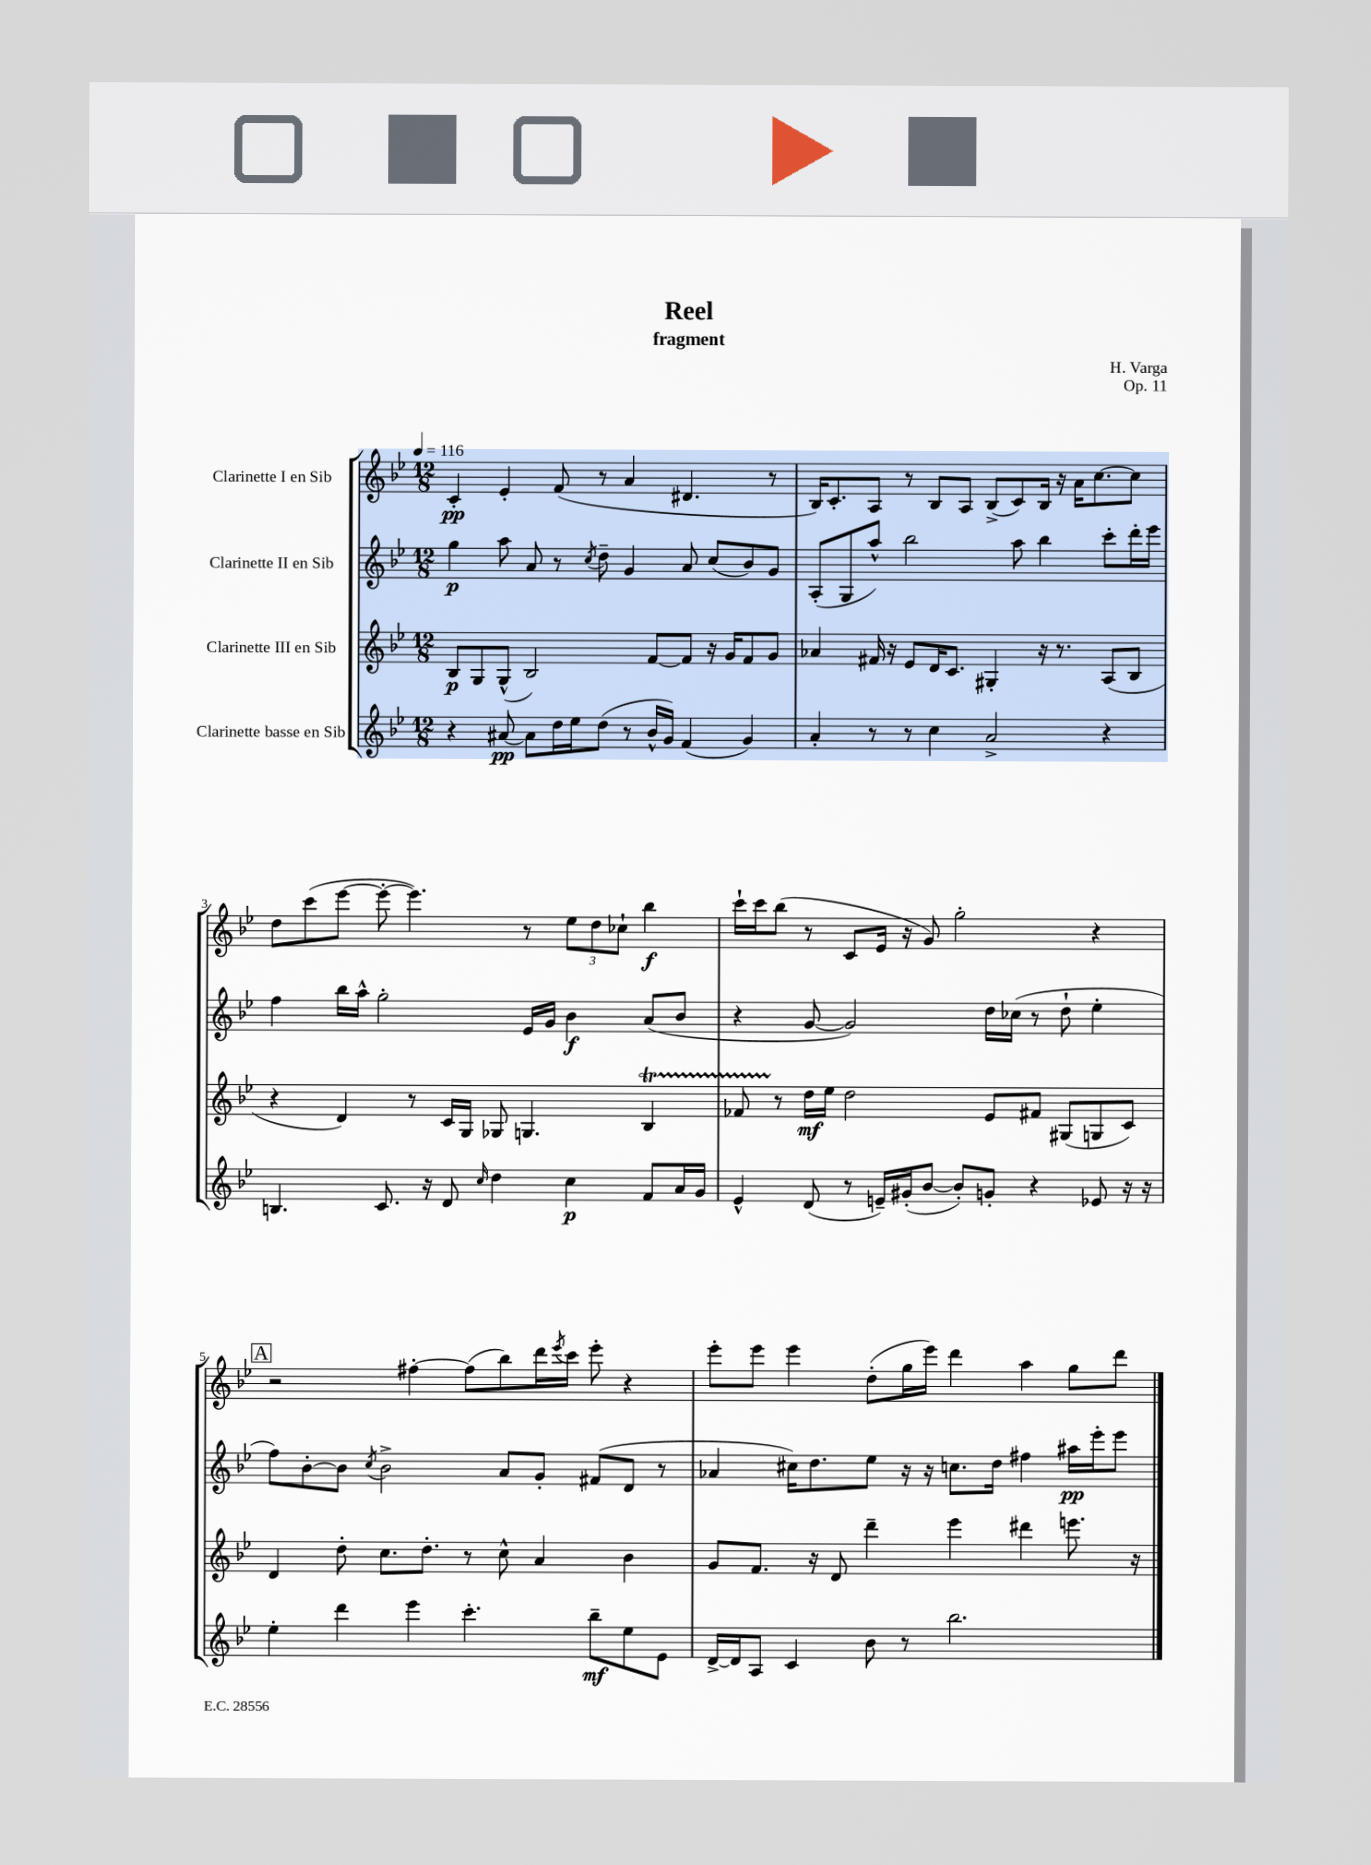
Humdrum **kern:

**kern	**kern	**kern	**kern
*staff4	*staff3	*staff2	*staff1
*clefG2	*clefG2	*clefG2	*clefG2
*k[b-e-]	*k[b-e-]	*k[b-e-]	*k[b-e-]
*M12/8	*M12/8	*M12/8	*M12/8
*MM116	*MM116	*MM116	*MM116
4r	8B-/L	4gg\	4c'/
.	8G/	.	.
[8a#/	(8G^^/J	8aa\	4e-'/
8a#\]L	2B-/)	8a/	.
16dd\L	.	8r	(8f/
16ee-\J	.	.	.
.	.	8qcc/	.
(8dd\J	.	8dd~\	8r
8r	.	4g/	4a/
16b-^^/LL	[8f/L	.	.
16g/JJ)	.	.	.
(4f/	8f/]J	8a/	4.d#/
.	16r	(8cc/L	.
.	16g/LK	.	.
4g/)	8f/	8b-/)	.
.	8g/J	8g/J	8r
=	=	=	=
4a'/	4a-/	(8A'/L	16B-/LK)
.	.	.	8.c'/
.	.	8G/	.
8r	16f#/	8aa^^/J)	8A/J
.	16r	.	.
8r	8e-/L	2bb-\	8r
4cc\	16d/K	.	8B-/L
.	8.c/J	.	.
.	.	.	8A/J
2a^/	4G#'/	.	(8B-^/L
.	.	8aa\	8c/)
.	16r	4bb-\	16B-/Jk
.	8.r	.	16r
.	.	.	16a\LK
.	.	.	[8.cc\
4r	(8A/L	8ccc'\L	.
.	8B-/J	16ddd'\L	8cc\]J
.	.	16eee-\JJ	.
=	=	=	=
4.B/	4r	4ff\	8dd\L
.	.	.	(8ccc\
.	4d/)	16bb-\LL	[8eee-\J
.	.	16aa^^\JJ	.
8.c/	.	2gg'\	8eee-'\_
.	8r	.	4.eee-\])
16r	.	.	.
8d/	16c/LL	.	.
.	16G/JJ	.	.
16qqcc/	.	.	.
4dd\	8G-/	.	.
.	4.G/	16e-/LL	8r
.	.	16g/JJ	.
4cc\	.	4b-\	12ee-\L
.	.	.	12dd\
.	.	.	12cc-`\J
8f/L	4B-/	(8a/L	4bb-\
16a/L	.	8b-/J	.
16g/JJ	.	.	.
=	=	=	=
4e-^^/	8f-/	4r	16ccc`\LL
.	.	.	16ccc\J
.	8r	.	(8bb-\J
(8d/	16dd\LL	[8g/	8r
.	16ee-\JJ	.	.
8r	2dd\	2g/])	8c/L
16e~/LL)	.	.	16e-/Jk
(16g#'/J	.	.	16r
[8b-/J	.	.	8g/)
8b-'/]L)	.	.	2gg'\
8g'/J	8e-/L	16dd\LL	.
.	.	(16cc-\JJ	.
4r	8f#/J	8r	.
.	(8G#/L	8dd`\	.
8e-/	8G/	4ee-'\	4r
16r	8c/J)	.	.
16r	.	.	.
=	=	=	=
4ee-'\	4d/	8ff\L)	2r
.	.	[8b-'\	.
4ddd\	8dd'\	8b-\]J	.
.	.	8qcc/	.
.	8.cc\L	2b-^\	.
4eee-\	.	.	[4ff#'\
.	8.dd'\J	.	.
4.ccc'\	8r	.	(8ff#\]L
.	8cc^^\	8a/L	8bb-\)
.	4a/	8g'/J	16ddd\L
.	.	.	8qeee-/
.	.	.	16ccc\JJ
8bb-~\L	.	(8f#/L	8eee-'\
8ee-\	4b-\	8d/J	4r
8e-\J	.	8r	.
=	=	=	=
[16d^/LL	8g/L	4a-/	8eee-'\L
16d/]J	.	.	.
8A/J	8.f/J	.	8eee-\J
4c/	.	16cc#\LK)	4eee-\
.	16r	8.dd\	.
.	8d/	.	.
8b-\	4ddd~\	8ee-\J	(8dd'\L
8r	.	16r	16gg\L
.	.	16r	16eee-\JJ)
2.bb-\	4eee-\	8.cc\L	4ddd\
.	.	16dd\Jk	.
.	4ddd#\	4ff#\	4aa\
.	8.eee\	16aa#\LL	8gg\L
.	.	16eee-'\J	.
.	.	8eee-\J	8ddd\J
.	16r	.	.
==	==	==	==
*-	*-	*-	*-
